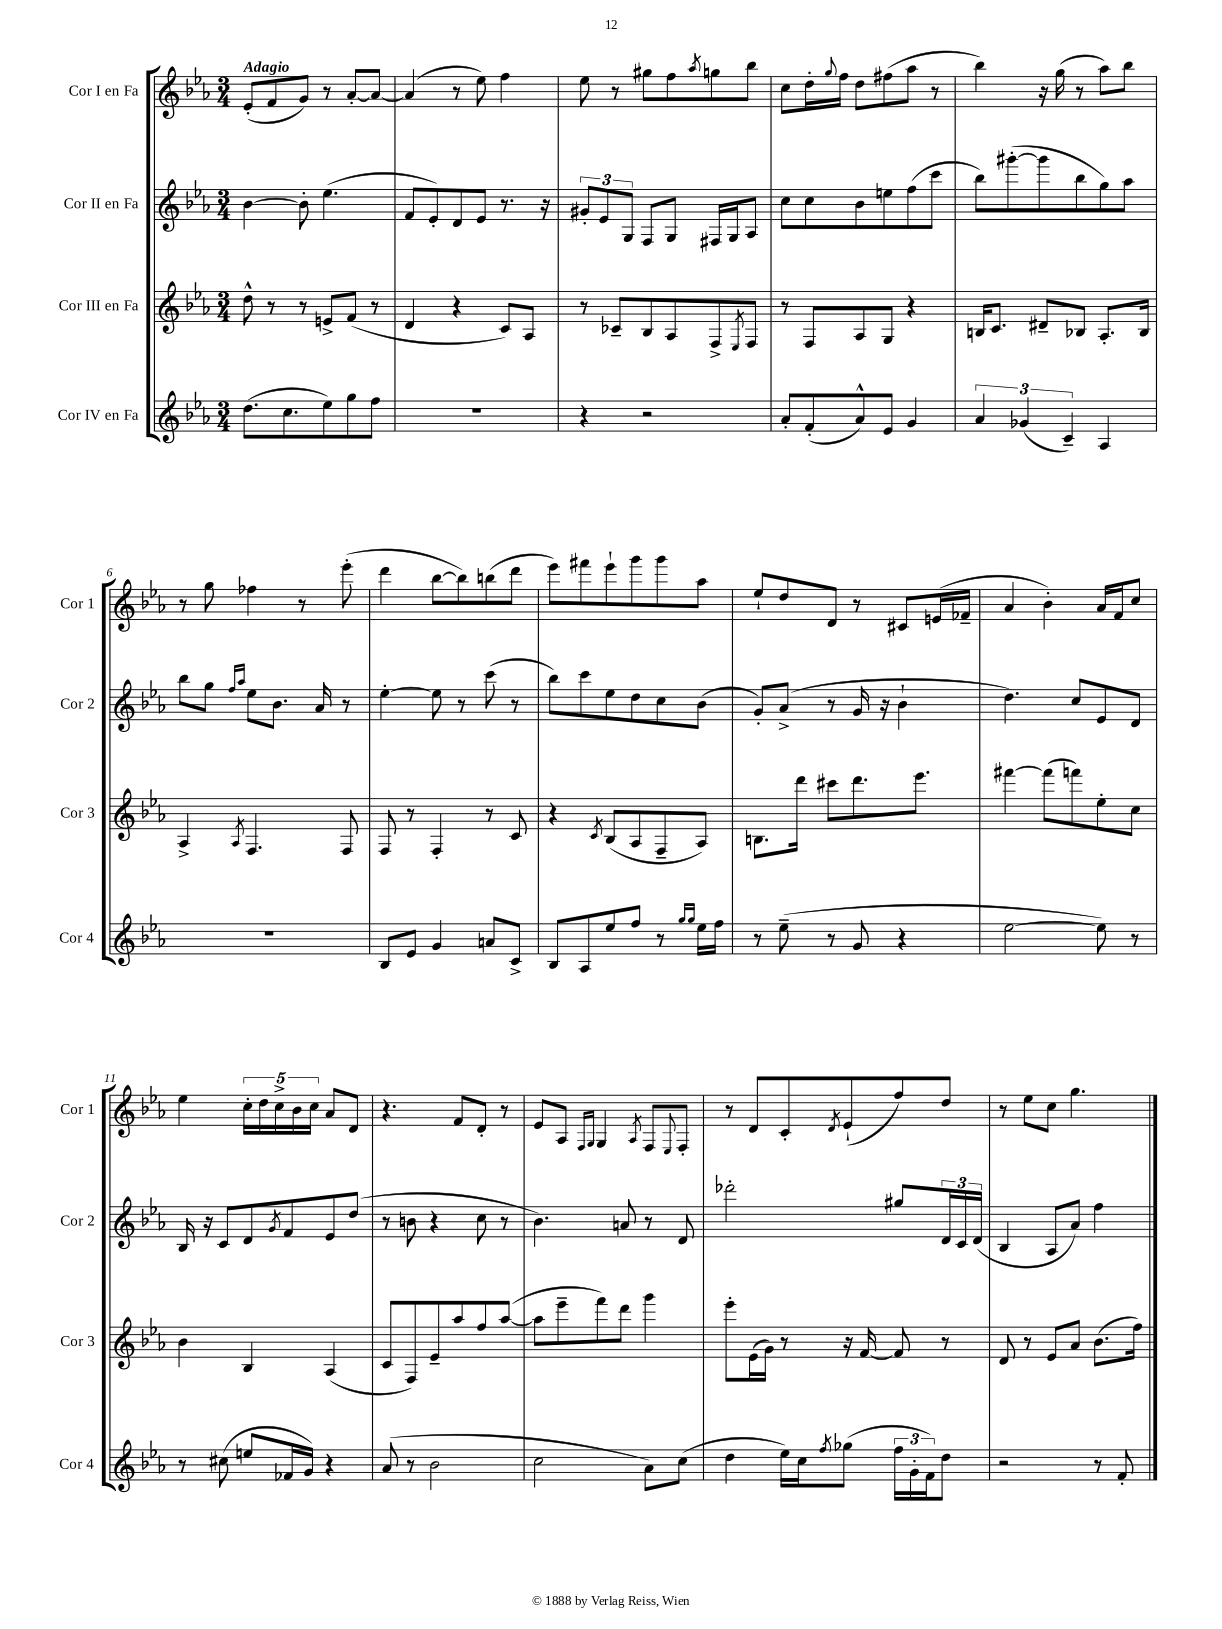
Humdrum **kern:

**kern	**kern	**kern	**kern
*staff4	*staff3	*staff2	*staff1
*clefG2	*clefG2	*clefG2	*clefG2
*k[b-e-a-]	*k[b-e-a-]	*k[b-e-a-]	*k[b-e-a-]
*M3/4	*M3/4	*M3/4	*M3/4
(8.dd\L	8dd^^\	[4b-\	(8e-'/L
.	8r	.	8f/
8.cc\	.	.	.
.	8r	8b-'\]	8g/J)
8ee-\)	8e^/L	(4.ee-\	8r
8gg\	(8f/J	.	[8a-'/L
8ff\J	8r	.	8a-/_J
=	=	=	=
2.r	4d/	8f/L	(4a-/]
.	.	8e-'/)	.
.	4r	8d/	8r
.	.	8e-/J	8ee-\)
.	8c/L)	8.r	4ff\
.	8A-/J	.	.
.	.	16r	.
=	=	=	=
4r	8r	12g#'/L	8ee-\
.	.	12e-/	.
.	8c-~/L	.	8r
.	.	12G/J	.
2r	8B-/	8F/L	8gg#\L
.	8A-/	8G/J	8ff\
.	.	.	8qaa-/
.	8F^/	16F#/LL	8gg\
.	.	16G/J	.
.	8qE-/	.	.
.	8F/J	8A-/J	8bb-\J
=	=	=	=
8a-'/L	8r	8cc\L	8cc\L
(8f'/	8F/L	8cc\	16dd'\L
.	.	.	8qqgg/
.	.	.	16ff\JJ
8a-^^/)	8A-/	8b-\	8dd\L
8e-/J	8G/J	8ee\	(8ff#\
4g/	4r	(8ff\	8aa-\J
.	.	8ccc\J	8r
=	=	=	=
6a-/	16B/LK	8bb-\L)	4bb-\)
.	8.c/J	.	.
.	.	([8ggg#'\	.
(6g-/	.	.	.
.	8d#~/L	8ggg#\]	16r
.	.	.	(16gg\
6c~/)	.	.	.
.	8B-/J	8bb-\	8r
4A-/	8.A-'/L	8gg\)	8aa-\L)
.	.	8aa-\J	8bb-\J
.	16B-/Jk	.	.
=	=	=	=
2.r	4A-^/	8bb-\L	8r
.	.	8gg\J	8gg\
.	.	16qqff/LL	.
.	8qA-/	16qqaa-/JJ	.
.	4.F/	8ee-\L	4ff-\
.	.	8.b-\J	.
.	.	.	8r
.	.	16a-/	.
.	8F/	8r	(8eee-'\
=	=	=	=
8B-/L	8F/	[4ee-'\	4ddd\
8e-/J	8r	.	.
4g/	4F'/	8ee-\]	[8bb-\L
.	.	8r	8bb-\])
8a/L	8r	(8ccc\	(8bb\
8c^/J	8c/	8r	8ddd\J
=	=	=	=
8B-/L	4r	8bb-\L)	8eee-\L)
8A-/	.	8ccc\	8fff#\
.	8qc/	.	.
8ee-/	(8B-/L	8ee-\	8eee-`\
8ff/J	8A-/	8dd\	8ggg\
8r	8F~/	8cc\	8ggg\
16qqgg/LL	.	.	.
16qqgg/JJ	.	.	.
16ee-\LL	8A-/J)	(8b-\J	8aa-\J
16ff\JJ	.	.	.
=	=	=	=
8r	8.B\L	8g'/L)	8ee-`/L
(8ee-~\	.	(8a-^/J	8dd/
.	16ddd\Jk	.	.
8r	8ccc#\L	8r	8d/J
8g/	8.ddd\	16g/	8r
.	.	16r	.
4r	.	4b-`\	8c#/L
.	8.eee-\J	.	.
.	.	.	(16e/L
.	.	.	16f-~/JJ
=	=	=	=
[2ee-\	[4fff#\	4.dd\)	4a-/
.	(8fff#\]L	.	4b-'\)
.	8fff\)	8cc/L	.
8ee-\])	8ee-'\	8e-/	16a-/LL
.	.	.	16f/J
8r	8cc\J	8d/J	8cc/J
=	=	=	=
8r	4b-\	16B-/	4ee-\
.	.	16r	.
(8cc#\	.	8c/L	.
8ee/L	4B-/	8d/	20cc'\LL
.	.	.	20dd\
.	.	.	20cc^\
.	.	8qg/	.
16f-/L	.	8f/	.
.	.	.	20b-\
16g/JJ)	.	.	.
.	.	.	20cc\JJ
4r	(4A-/	8e-/	8a-/L
.	.	(8dd/J	8d/J
=	=	=	=
(8a-/	8c/L	8r	4.r
8r	8F/)	8b\	.
2b-\	8e-~/	4r	.
.	8aa-/	.	8f/L
.	8ff/	8cc\	8d'/J
.	([8aa-/J	8r	8r
=	=	=	=
2cc\	8aa-\]L	4.b-\)	8e-/L
.	8eee-~\	.	8A-/J
.	.	.	16qqF/LL
.	.	.	16qqG/JJ
.	8fff\)	.	4G/
.	8ddd\J	8a/	.
.	.	.	8qA-/
8a-\L)	4ggg\	8r	8F/L
.	.	.	8qqE-/
(8cc\J	.	8d/	8F'/J
=	=	=	=
4dd\	8eee-'\L	2ddd-'\	8r
.	(16e-\L	.	8d/L
.	16g\JJ)	.	.
16ee-\LL)	8r	.	8c'/
16cc\J	.	.	.
8qff/	.	.	8qd/
(8gg-\J	16r	.	(8e-`/
.	[16f/	.	.
24ff\LL	8f/]	8gg#/L	8ff/)
24g'\	.	.	.
24f\J)	.	.	.
8dd\J	8r	24d/L	8dd/J
.	.	24c/	.
.	.	(24d/JJ	.
=	=	=	=
2r	8d/	4B-/	8r
.	8r	.	8ee-\L
.	8e-/L	8A-/L	8cc\J
.	8a-/J	8a-/J)	4.gg\
8r	(8.b-\L	4ff\	.
8f'/	.	.	.
.	16ff\Jk)	.	.
==	==	==	==
*-	*-	*-	*-
